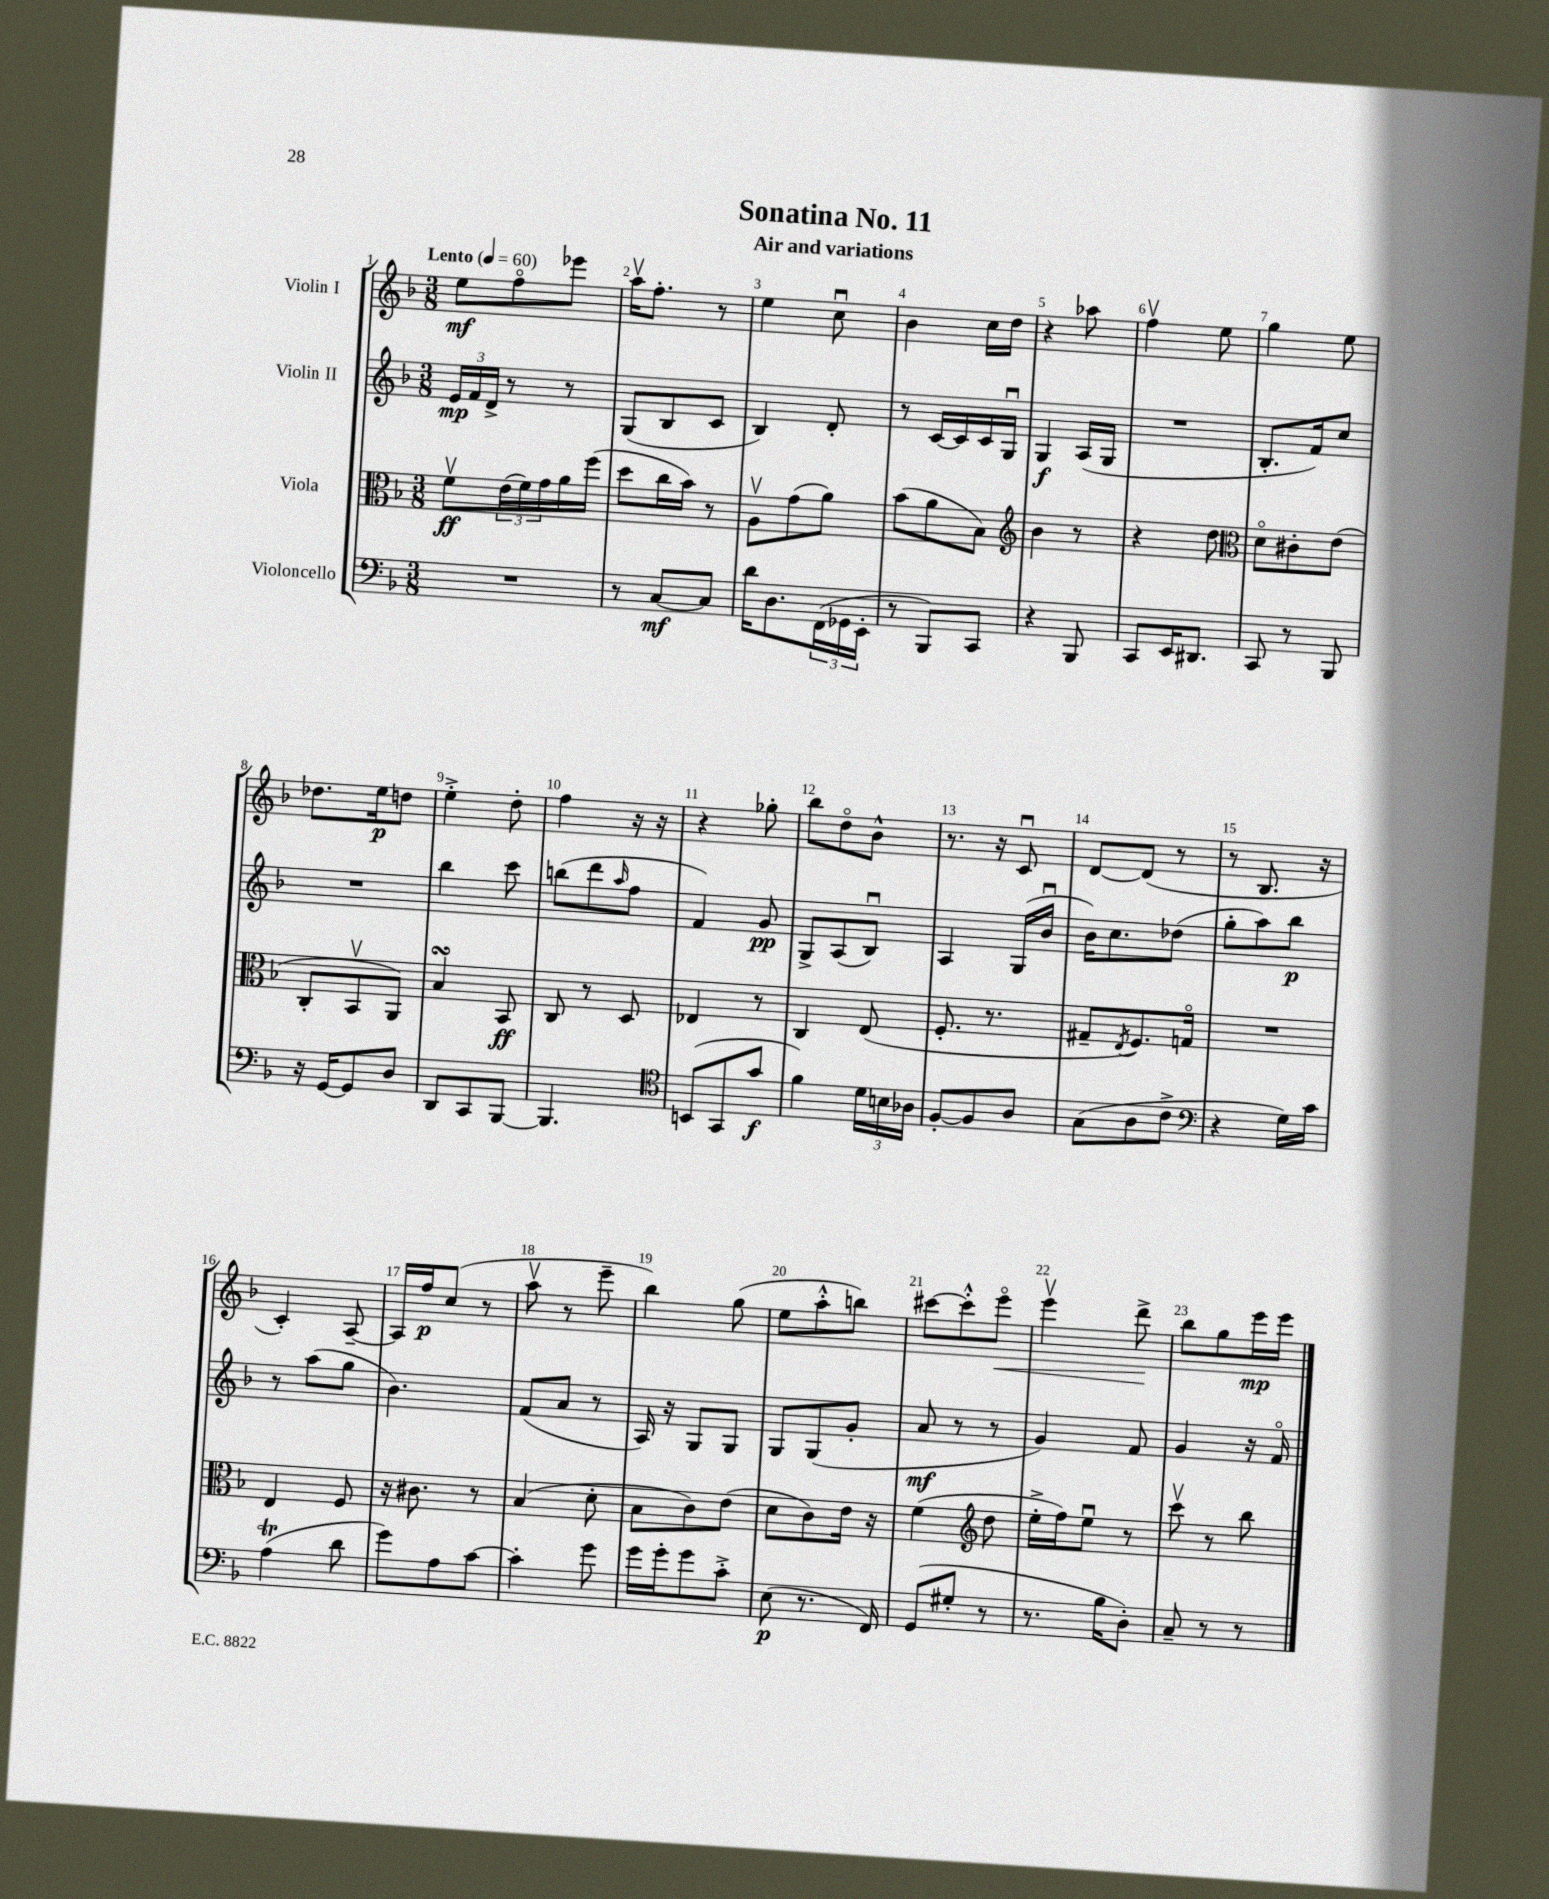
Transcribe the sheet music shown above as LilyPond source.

\header { title = "Sonatina No. 11" subtitle = "Air and variations" }
<<
\new StaffGroup <<
\new Staff = "s0" \with { instrumentName = "Violin I" } {
    \clef treble \key f \major \numericTimeSignature \time 3/8 \tempo "Lento" 4 = 60
    e''8\mf f''8\flageolet ees'''8 |
    a''16\upbow f''8.-. r8 |
    e''4 c''8\downbow |
    bes'4 c''16 d''16 |
    r4 aes''8 |
    f''4\upbow e''8 |
    g''4 e''8 |
    des''8. e''16\p d''8 |
    e''4-.-> d''8-. |
    f''4 r16 r16 |
    r4 ges''8-. |
    bes''8 d''8\flageolet bes'8-^ |
    r8. r16 c'8\downbow |
    d'8~ d'8( r8 |
    r8 bes8. r16 |
    c'4-.) a8~-- |
    a16 f''16\p c''8( r8 |
    a''8\upbow r8 e'''8-- |
    bes''4) g''8( |
    e''8 a''8-.-^ b''8) |
    cis'''8~ cis'''8-.-^ e'''8\flageolet\< |
    e'''4\upbow d'''8->\! |
    bes''8 g''8 e'''16\mp e'''16 \bar "|." |
}
\new Staff = "s1" \with { instrumentName = "Violin II" } {
    \clef treble \key f \major \numericTimeSignature \time 3/8
    \tuplet 3/2 { e'16\mp f'16 d'16-> } r8 r8 |
    g8( bes8 c'8 |
    bes4) d'8-. |
    r8 c'16~ c'16 c'16 g16\downbow |
    g4\f a16( g16 |
    R4. |
    bes8.-. f'16) c''8 |
    R4. |
    bes''4 c'''8 |
    b''8( d'''8 \grace { a''16 } f''8 |
    f'4) g'8\pp |
    g8-> a8( bes8\downbow) |
    a4 g16( bes'16\downbow |
    bes'16) c''8. des''8( |
    g''8-. a''8) bes''8\p |
    r8 a''8( g''8 |
    bes'4.) |
    f'8( a'8 r8 |
    a16) r16 g8 g8 |
    g8 g8( g'8-. |
    a'8\mf r8 r8 |
    g'4) f'8 |
    g'4 r16 f'16\flageolet \bar "|." |
}
\new Staff = "s2" \with { instrumentName = "Viola" } {
    \clef alto \key f \major \numericTimeSignature \time 3/8
    f'8\upbow\ff \tuplet 3/2 { e'16( f'16) g'16 } a'16 f''16( |
    d''8 c''16 bes'16) r8 |
    a8\upbow g'8( a'8) |
    bes'8( a'8 bes8) |
    \clef treble bes'4 r8 |
    r4 d''8 |
    \clef alto d'8\flageolet cis'8-. e'8( |
    c8-. bes,8\upbow a,8) |
    bes4\turn bes,8\ff |
    c8 r8 d8 |
    ees4 r8 |
    c4 e8( |
    f8.-. r8. |
    gis8-- \acciaccatura { e8 } f8.) g16\flageolet |
    R4. |
    e4 f8 |
    r16 cis'8. r8 |
    bes4( d'8-. |
    bes8 c'8) e'8( |
    d'8 c'8) e'16 r16 |
    f'4( \clef treble d''8 |
    e''16-.-> f''16) e''8\downbow r8 |
    c'''8\upbow r8 bes''8 \bar "|." |
}
\new Staff = "s3" \with { instrumentName = "Violoncello" } {
    \clef bass \key f \major \numericTimeSignature \time 3/8
    R4. |
    r8 c8~\mf c8 |
    d'16 d8. \tuplet 3/2 { f,16( ges,16 e,16-. } |
    r8 bes,,8) c,8 |
    r4 bes,,8 |
    c,8 e,16 dis,8. |
    c,8 r8 bes,,8 |
    r16 g,16~ g,8 d8 |
    d,8 c,8 bes,,8~ |
    bes,,4. |
    \clef tenor b,8( g,8 g'8\f |
    f'4) \tuplet 3/2 { d'16 b16 aes16 } |
    f8~-. f8 a8 |
    g8( a8 c'8-> |
    \clef bass r4 g16) c'16 |
    a4\trill( d'8 |
    g'8) a8 c'8~ |
    c'4-. g'8 |
    g'16 g'16-. g'8 c'8-.-> |
    e8\p( r8. f,16) |
    g,8( gis8-. r8 |
    r8. bes16 d8-.) |
    c8-- r8 r8 \bar "|." |
}
>>
>>
\layout { \context { \Score \override BarNumber.break-visibility = ##(#f #t #t) barNumberVisibility = #all-bar-numbers-visible } }
